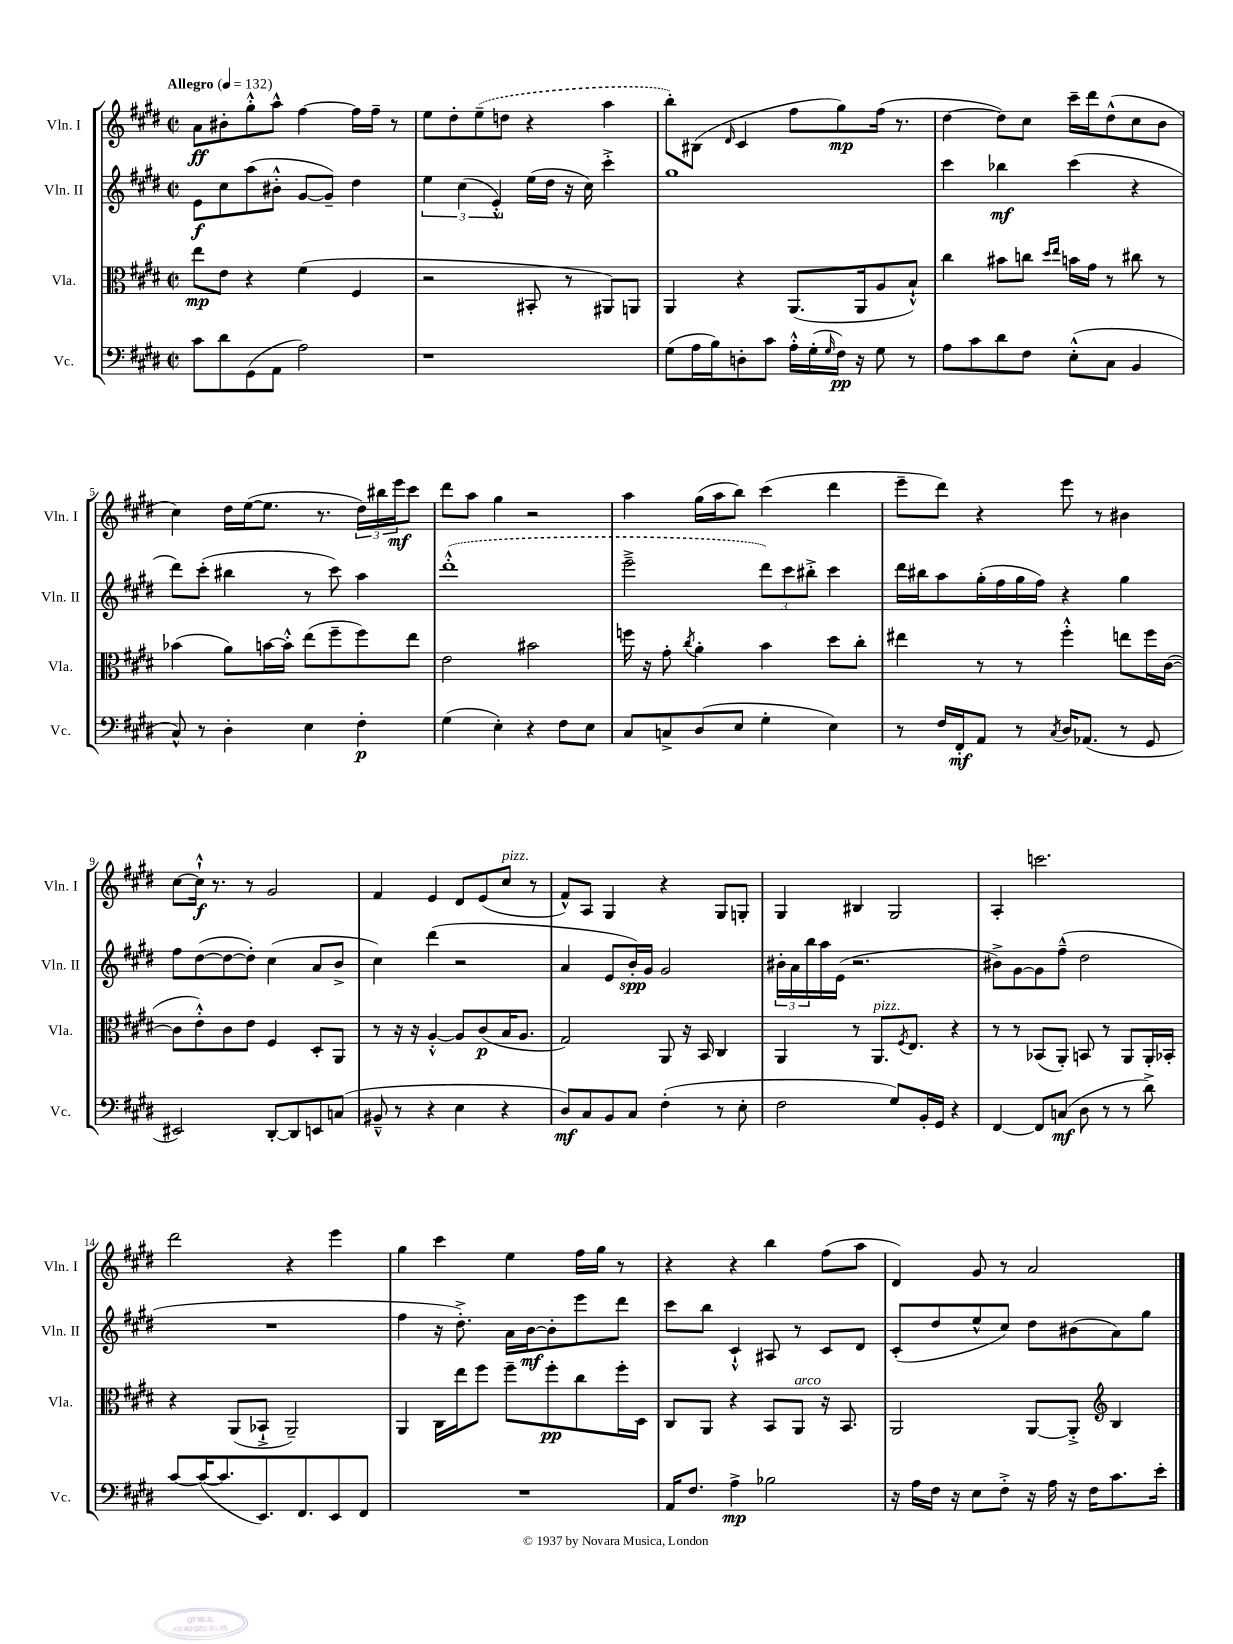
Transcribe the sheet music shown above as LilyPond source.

<<
\new StaffGroup <<
\new Staff = "s0" \with { instrumentName = "Vln. I" shortInstrumentName = "Vln. I" } {
    \clef treble \key e \major \defaultTimeSignature \time 2/2 \tempo "Allegro" 4 = 132
    a'8\ff bis'8-. gis''8-.-^ a''8-^ fis''4~ fis''16 fis''16-- r8 |
    e''8 dis''8-. \once \slurDashed e''8--( d''8 r4 a''4 |
    b''8-.) bis8( \grace { dis'16 } cis'4 fis''8 gis''8\mp) fis''16( r8. |
    dis''4~ dis''8) cis''8 cis'''16-- dis'''16 dis''8-^( cis''8 b'8 |
    cis''4) dis''16 e''16~( e''8. r8. \tuplet 3/2 { dis''16) bis''16 e'''16\mf } cis'''8 |
    dis'''8 a''8 gis''4 r2 |
    a''4 gis''16( a''16 b''8) cis'''4( dis'''4 |
    e'''8-- dis'''8) r4 e'''8 r8 bis'4 |
    cis''8~ cis''16-!-^\f r8. r8 gis'2 |
    fis'4 e'4 dis'8 e'8( cis''8^\markup { \italic "pizz." } r8 |
    fis'8-^) a8 gis4 r4 gis8 g8-. |
    gis4 bis4 gis2 |
    a4-. c'''2. |
    dis'''2 r4 e'''4 |
    gis''4 cis'''4 e''4 fis''16 gis''16 r8 |
    r4 r4 b''4 fis''8( a''8 |
    dis'4) gis'8 r8 a'2 \bar "|." |
}
\new Staff = "s1" \with { instrumentName = "Vln. II" shortInstrumentName = "Vln. II" } {
    \clef treble \key e \major \defaultTimeSignature \time 2/2
    e'8\f cis''8 a''8( bis'8-.-^ gis'8~ gis'8--) dis''4 |
    \tuplet 3/2 { e''4 cis''4( e'4-.-^) } e''16( dis''16 r16 cis''16) cis'''4-.-> |
    gis''1 |
    cis'''4 bes''4\mf cis'''4( r4 |
    dis'''8) cis'''8-.( bis''4 r8 cis'''8) a''4 |
    \once \slurDashed dis'''1-.-^( |
    e'''2---> \tuplet 3/2 { dis'''8) cis'''8 bis''8-.-> } cis'''4 |
    dis'''16 bis''16 a''8 gis''16-.( fis''16 gis''16 fis''16) r4 gis''4 |
    fis''8 dis''8~( dis''8~ dis''8-.) cis''4( a'8 b'8-> |
    cis''4) dis'''4( r2 |
    a'4 e'8 b'16-.\spp) gis'16 gis'2 |
    \tuplet 3/2 { bis'16-. a'16 b''16 } a''16 e'16( r2. |
    bis'8->) gis'8~ gis'8 fis''8---^( dis''2 |
    R1 |
    fis''4 r16 dis''8.-.->) a'16 b'16~\mf b'8-. e'''8 dis'''8 |
    cis'''8 b''8 cis'4-!-^ ais8 r8 cis'8 dis'8 |
    cis'8-.( dis''8 e''8-^ cis''8) dis''8 bis'8( a'8) gis''8 \bar "|." |
}
\new Staff = "s2" \with { instrumentName = "Vla." shortInstrumentName = "Vla." } {
    \clef alto \key e \major \defaultTimeSignature \time 2/2
    e''8\mp e'8 r4 fis'4( fis4 |
    r2 bis,8-. r8 ais,8) a,8 |
    a,4 r4 a,8.( a,16 a8 b8-!-^) |
    cis''4 bis'8 c''8 \grace { dis''16 e''16 } b'16 gis'16 r8 cis''8 r8 |
    bes'4( a'8) b'16~ b'16-.-^ e''8( fis''8-- fis''8) e''8 |
    e'2 bis'2 |
    f''16 r16 gis'8-. \acciaccatura { cis''8 } a'4-. b'4 dis''8 cis''8-. |
    eis''4 r8 r8 fis''4-.-^ e''8 fis''16 cis'16~( |
    cis'8 e'8-.-^) cis'8 e'8 fis4 dis8-. a,8 |
    r8 r16 r16 a4~-.-^ a8 cis'8\p( b16 a8. |
    gis2) a,8 r16 b,16 cis4 |
    a,4 r8 a,8.^\markup { \italic "pizz." } \acciaccatura { fis8 } e8. r4 |
    r8 r8 bes,8( a,8-.) b,8 r8 a,8 a,16-. bes,16-. |
    r4 a,8( bes,8-!-> a,2--) |
    a,4 cis16 e''16 fis''8 fis''8-- fis''8-.\pp cis''8 fis''16-. dis16 |
    cis8 a,8 r4 b,8 a,8^\markup { \italic "arco" } r16 b,8. |
    a,2 a,8~ a,8-.-> \clef treble b4 \bar "|." |
}
\new Staff = "s3" \with { instrumentName = "Vc." shortInstrumentName = "Vc." } {
    \clef bass \key e \major \defaultTimeSignature \time 2/2
    cis'8 dis'8 gis,8( a,8 a2) |
    r1 |
    gis8( a16 b16) d8-. cis'8 a16-.-^ gis16-.( \grace { gis16 } fis16\pp) r16 gis8 r8 |
    a8 cis'8 dis'8 fis8 e8-.-^( cis8 b,4 |
    cis8-^) r8 dis4-. e4 fis4-.\p |
    gis4( e4-.) r4 fis8 e8 |
    cis8 c8-> dis8( e8 gis4-. e4) |
    r8 fis16 fis,16-.\mf a,8 r8 \acciaccatura { cis8 } dis16 aes,8.( r8 gis,8 |
    eis,2) dis,8~-. dis,8 e,8 c8( |
    bis,8---^ r8 r4 e4 r4 |
    dis8\mf) cis8 b,8 cis8 fis4-.( r8 e8-. |
    fis2 gis8) b,16-. gis,16 r4 |
    fis,4~ fis,8 c8\mf( dis8 r8 r8 dis'8->) |
    cis'8~ cis'16~( cis'8. e,8.) fis,8. e,8 fis,8 |
    R1 |
    a,16 fis8. a4->\mp bes2 |
    r16 a16 fis16 r16 e8 fis8-.-> r16 a16 r16 fis16 cis'8. e'16-. \bar "|." |
}
>>
>>
